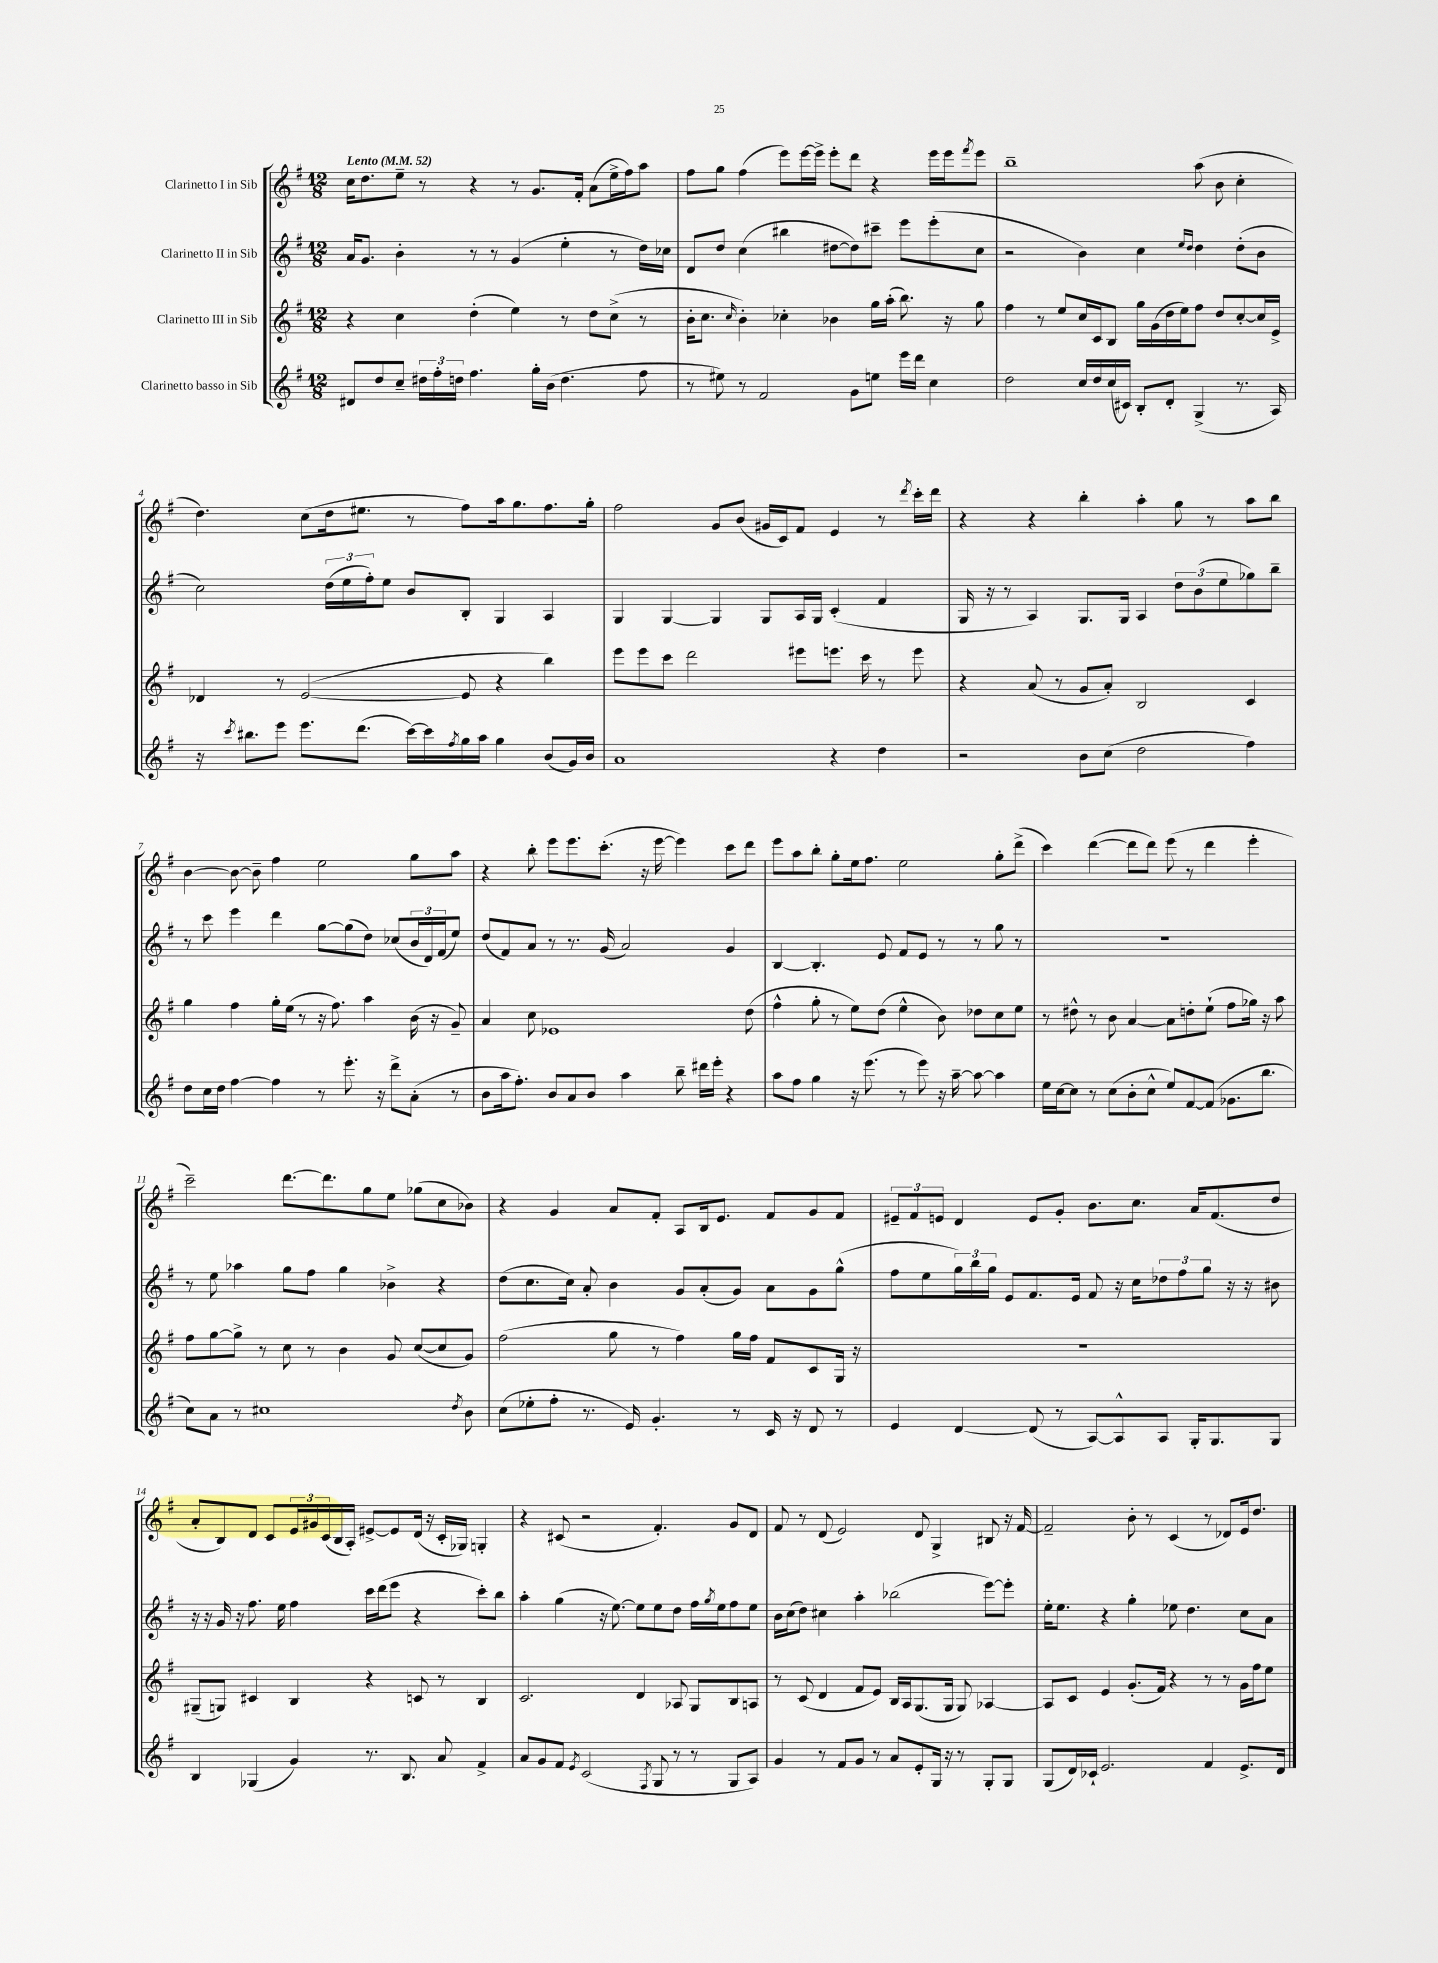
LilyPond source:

<<
\new StaffGroup <<
\new Staff = "s0" \with { instrumentName = "Clarinetto I in Sib" } {
    \clef treble \key g \major \numericTimeSignature \time 12/8 \tempo "Lento" 4 = 52
    c''16 d''8. e''8-- r8 r4 r8 g'8. fis'16-. a'8( e''16-> fis''16) a''8 |
    fis''8 g''8 fis''4( e'''8) e'''16~ e'''16-> e'''8-. d'''8 r4 e'''16 e'''16 \acciaccatura { fis'''8 } e'''8 |
    b''1-- a''8( b'8 c''4-. |
    d''4.) c''8( d''16 eis''8. r8 fis''8) a''16 g''8. fis''8. g''16-. |
    fis''2 g'8 b'8( gis'16 c'16) fis'8 e'4 r8 \acciaccatura { d'''8 } c'''16-. d'''16 |
    r4 r4 b''4-. a''4-. g''8 r8 a''8 b''8 |
    b'4~ b'8~ b'8-- fis''4 e''2 g''8 a''8 |
    r4 b''8-. e'''8 e'''8. c'''8.-.( r16 e'''16~ e'''4) c'''8 d'''8 |
    e'''8 a''8 b''8-. g''8-. e''16 fis''8. e''2 g''8-. d'''8->( |
    c'''4) d'''4~( d'''8 d'''8) e'''8( r8 d'''4 e'''4-. |
    c'''2--) d'''8.~ d'''8. g''8 e''8 ges''8( c''8 bes'8) |
    r4 g'4 a'8 fis'8-. a8 b16 e'8. fis'8 g'8 fis'8 |
    \tuplet 3/2 { eis'8-- fis'8 e'8 } d'4 e'8 g'8-. b'8. c''8. a'16 fis'8.( d''8 |
    a'8-. b8) d'8 c'8 \tuplet 3/2 { e'16 gis'16 c'16( } b16 a16-.) eis'8~-> eis'8 d'16( r16 c'16-. ges16) g4-. |
    r4 cis'8( r2 fis'4.-.) g'8 d'8 |
    fis'8 r8 d'8( e'2) d'8 g4-> bis8 r16 fis'16~ |
    fis'2-- b'8-. r8 c'4( r8 des'8) e'16 d''8. \bar "|." |
}
\new Staff = "s1" \with { instrumentName = "Clarinetto II in Sib" } {
    \clef treble \key g \major \numericTimeSignature \time 12/8
    a'16 g'8. b'4-. r8 r8 g'4( e''4-. r8 d''16) ces''16 |
    d'8 d''8 c''4( bis''4 dis''8~ dis''8) cis'''8-- e'''8 e'''8-.( c''8 |
    r2 b'4) c''4 \grace { e''16 d''16 } d''4 d''8-.( b'8 |
    c''2) \tuplet 3/2 { d''16( e''16 fis''16-.) } e''8 b'8 b8-. g4 a4 |
    g4 g4~ g4 g8 a16 g16 c'4-.( fis'4 |
    g16 r16 r8 a4) g8. g16 a4 \tuplet 3/2 { d''8 b'8( e''8 } ges''8) b''8-- |
    r8 c'''8 e'''4 d'''4 g''8~ g''8( d''8) ces''8( \tuplet 3/2 { b'16 d'16) fis'16( } e''8) |
    d''8( fis'8) a'8 r8 r8. g'16( a'2) g'4 |
    b4~ b4.-. e'8 fis'8 e'8 r8 r8 g''8 r8 |
    R1. |
    r8 e''8 aes''4 g''8 fis''8 g''4 bes'4-> r4 |
    d''8( c''8. c''16) a'8-. b'4 g'8 a'8-.( g'8) a'8 g'8 g''8-^( |
    fis''8 e''8 \tuplet 3/2 { g''16) b''16 g''16 } e'8 fis'8. e'16 fis'8 r16 c''16 \tuplet 3/2 { des''8 fis''8 g''8 } r16 r16 bis'8 |
    r16 r16 g'16 r16 fis''8. e''16 fis''4 c'''16 d'''16( e'''8 r4 c'''8-.) b''8 |
    a''4-. g''4( r16 e''8.~) e''8 e''8 d''8 fis''16 \acciaccatura { g''8 } e''16 fis''8 e''8 |
    b'16 c''16( d''8) cis''4 a''4-. bes''2( e'''8~) e'''8-. |
    e''16-. e''8. r4 g''4-. ees''8 d''4. c''8 a'8 \bar "|." |
}
\new Staff = "s2" \with { instrumentName = "Clarinetto III in Sib" } {
    \clef treble \key g \major \numericTimeSignature \time 12/8
    r4 c''4 d''4-.( e''4) r8 d''8 c''8->( r8 |
    b'16-. c''8. \grace { c''16 } b'4-.) ces''4-. bes'4 g''16 a''16-.( b''8.) r16 g''8 |
    fis''4 r8 e''8 c''16 c'16 b8 g''16 g'16( d''16 e''16) fis''8 d''8 c''8~-. c''16 e'16-> |
    des'4 r8 e'2~( e'8 r4 b''4) |
    e'''8 e'''8 c'''8 d'''2 eis'''8 e'''8. c'''16 r8 e'''8 |
    r4 a'8( r8 g'8 a'8-.) b2 c'4 |
    g''4 fis''4 g''16-. e''16( r8 r16 fis''8.) a''4 b'16( r16 g'8--) |
    a'4 c''8 ees'1 d''8( |
    fis''4-^ g''8-. r8 e''8) d''8( e''4-^ b'8) des''8 c''8 e''8 |
    r8 dis''8-^ r8 b'8 a'4~ a'8 d''8-. e''8-!( fis''8 ges''16) r16 a''8 |
    fis''8 g''8~ g''8-> r8 c''8 r8 b'4 g'8 c''8~( c''8 g'8) |
    fis''2( g''8 r8 fis''4) g''16 fis''16 fis'8 c'8 g16 r16 |
    R1. |
    gis8--( g8) cis'4 b4 r4 c'8 r8 b4 |
    c'2. d'4 aes8 g8 b8 a8 |
    r8 c'8( d'4 fis'8 e'8) b16 a16 g8.( g16 g8) aes4~ |
    aes8 c'8 e'4 g'8.-.( fis'16) r4 r8 r8 g'16 fis''16 e''8 \bar "|." |
}
\new Staff = "s3" \with { instrumentName = "Clarinetto basso in Sib" } {
    \clef treble \key g \major \numericTimeSignature \time 12/8
    dis'8 d''8 c''8-- \tuplet 3/2 { dis''16 fis''16-. d''16 } fis''4. g''16-. b'16( d''4. fis''8 |
    r8 eis''8) r8 fis'2 g'8 e''8 e'''16 d'''16 c''4 |
    d''2 c''16 d''16 c''16( cis'16) b8-. d'8-. g4->( r8. a16) |
    r16 \acciaccatura { c'''8 } bis''8. e'''8 e'''8. d'''8.( c'''16~) c'''16 \acciaccatura { fis''8 } g''16 a''16 g''4 b'8( g'16) b'16 |
    a'1 r4 d''4 |
    r2 b'8 c''8( d''2 fis''4) |
    d''8 c''16 d''16 fis''4~ fis''4 r8 e'''8.-. r16 d'''8-> a'8-.( r8 |
    b'8 a''16 fis''8.-.) b'8 a'8 b'8 a''4 b''8-- dis'''16 e'''16-. r4 |
    a''8 fis''8 g''4 r16 e'''8.( r8 e'''8) r16 a''16~-- a''8~ a''4 |
    e''16 c''16~ c''8 r8 c''8( b'8-. c''8-^ e''8) fis'8~ fis'8( ges'8. b''8. |
    c''8) a'8 r8 cis''1 \acciaccatura { d''8 } b'8 |
    c''8( ees''8-. fis''8-. r8. e'16) g'4.-. r8 c'16 r16 d'8 r8 |
    e'4 d'4~ d'8( r8 a8~) a8-^ a8 g16-. g8. g8 |
    b4 ges4( g'4) r8. b8. a'8 fis'4-> |
    a'8 g'8 fis'8 \acciaccatura { e'8 } c'2( \acciaccatura { fis8 } g8 r8 r8 g8 a8) |
    g'4 r8 fis'8 g'8 r8 a'8 e'8-. g16 r16 r8 g8-. g8 |
    g8( d'16) ces'16-! e'2. fis'4 e'8.-> d'16 \bar "|." |
}
>>
>>
